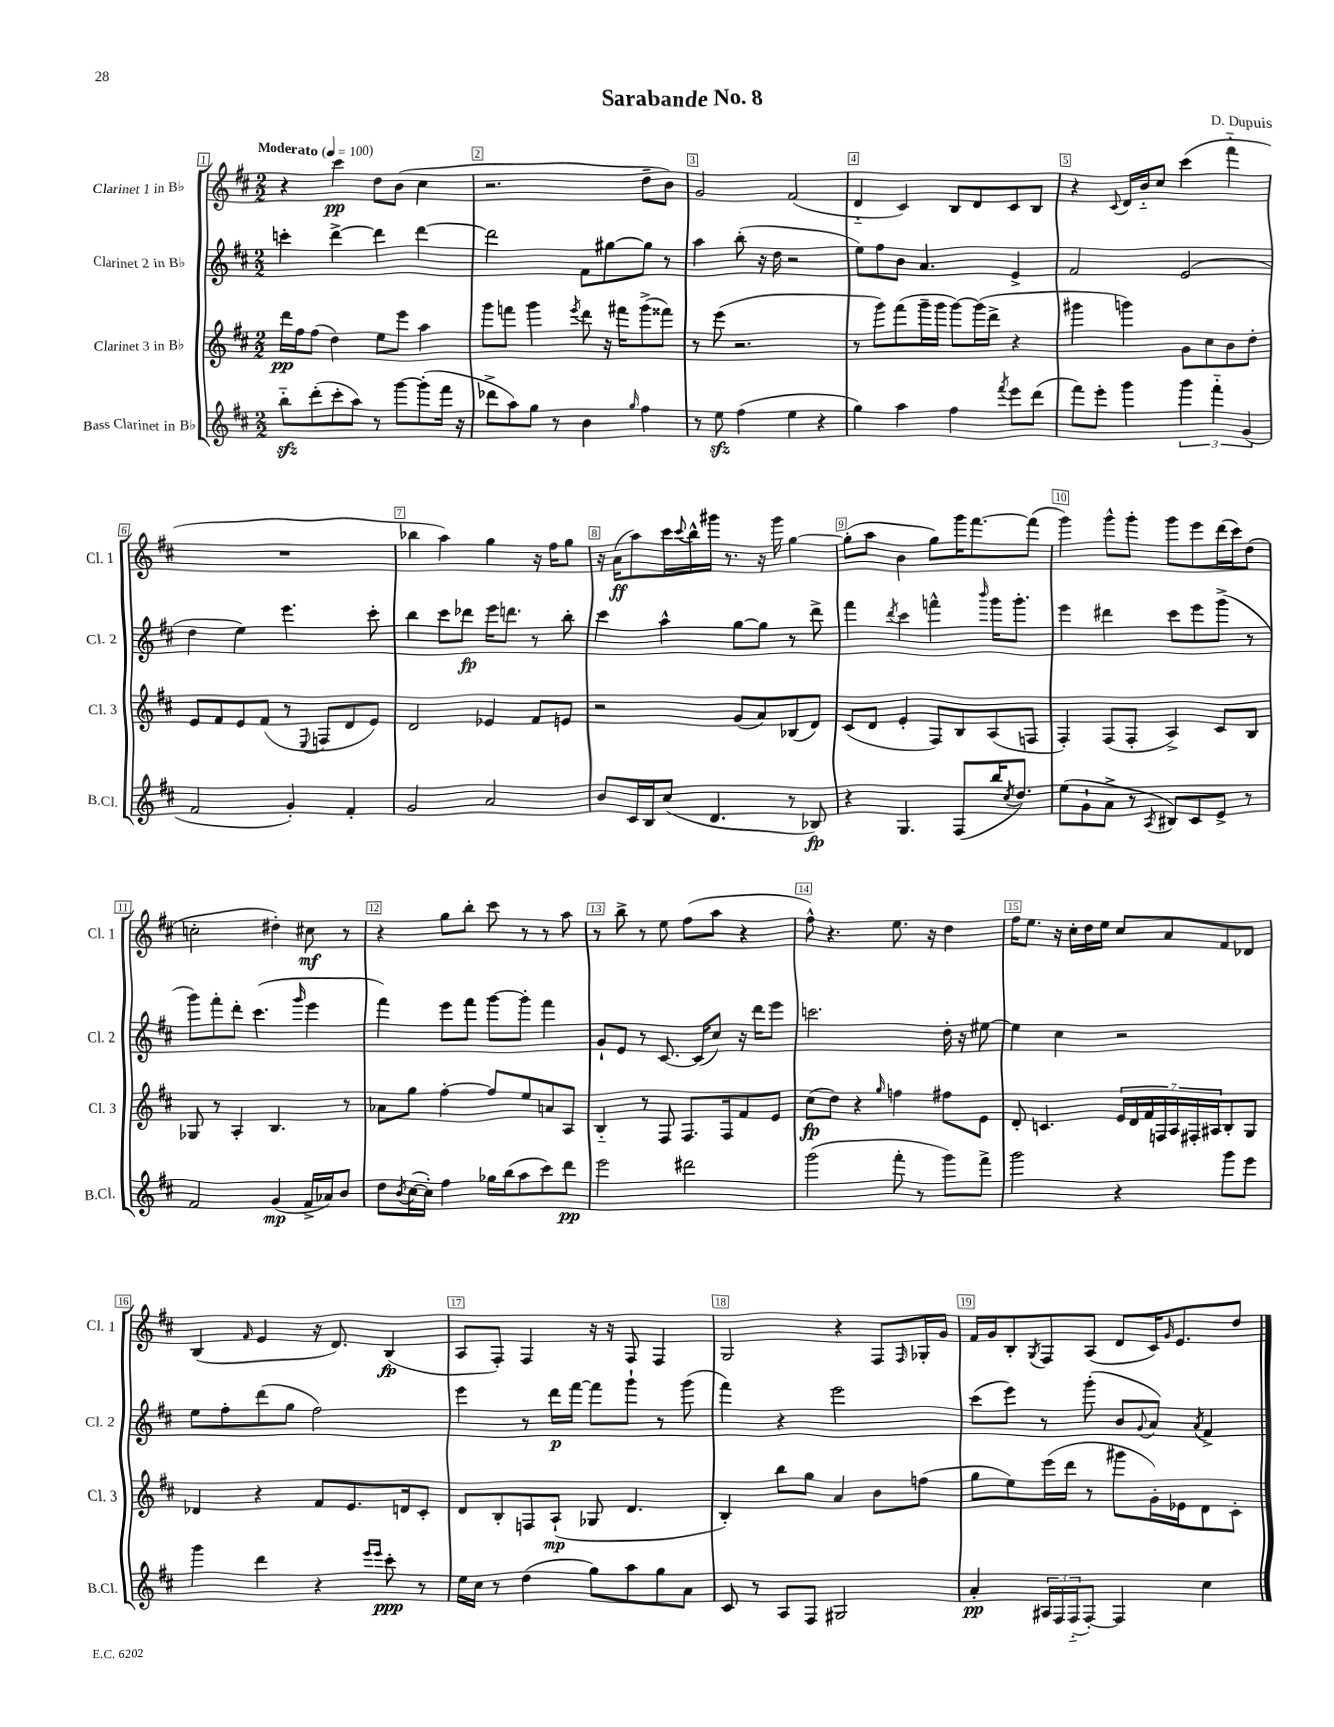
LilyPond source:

\header { title = "Sarabande No. 8" composer = "D. Dupuis" }
<<
\new StaffGroup <<
\new Staff = "s0" \with { instrumentName = "Clarinet 1 in Bb" shortInstrumentName = "Cl. 1" } {
    \clef treble \key d \major \numericTimeSignature \time 2/2 \tempo "Moderato" 4 = 100
    r4 cis'''4\pp d''8 b'8( cis''4 |
    r2. d''8-- b'8) |
    g'2 fis'2( |
    d'4-_ cis'4) b8 d'8 cis'8 b8 |
    r4 \appoggiatura { cis'8 } d'16 b'16-_ cis''8 cis'''4( fis'''4-_ |
    R1 |
    bes''4 a''4) g''4 r16 fis''16 g''8 |
    r16 a'16\ff( a''8) cis'''16 \appoggiatura { cis'''8 } b''16-^ gis'''16 r8. r16 gis'''16 g''4~ |
    g''8-.( a''8 b'4 g''8) g'''16 fis'''8.~ fis'''8( |
    g'''4) g'''8-^ g'''8-. g'''8 e'''8 d'''16( cis'''16) d''8( |
    c''2-. dis''4-.) cis''8\mf r8 |
    r4 g''8 b''8-. cis'''8 r8 r8 a''8 |
    r8 b''8-> r8 e''8 fis''8( a''8 r4 |
    fis''8-^) r4. e''8. r16 d''4 |
    fis''16 e''8. r16 cis''16-. d''16 e''16 cis''8 a'8 fis'8 des'8 |
    b4( \grace { fis'16 } e'4 r16 d'8.) b4\fp( |
    a8 fis8-.) fis4 r16 r16 fis8 fis4 |
    g2 r4 fis8 \grace { fis16 } ges16-. g'16 |
    fis'16 g'16 b8-. \acciaccatura { g8 } fis8 a8( d'8 cis'16) \grace { g'16 } e'8. d''8 \bar "|." |
}
\new Staff = "s1" \with { instrumentName = "Clarinet 2 in Bb" shortInstrumentName = "Cl. 2" } {
    \clef treble \key d \major \numericTimeSignature \time 2/2
    c'''4-. d'''4~-> d'''4 d'''4~ |
    d'''2 fis'8 gis''8~ gis''8 r8 |
    a''4 b''8-.( r16 d''16 r2 |
    e''8) fis''8 b'8 a'4. e'4-> |
    fis'2 e'2( |
    d''4 e''4) e'''4. cis'''8-. |
    b''4 cis'''8 des'''8\fp e'''16 d'''8. r8 b''8-. |
    cis'''4 a''4-^ g''8~ g''8 r8 d'''8-> |
    fis'''4 \acciaccatura { d'''8 } cis'''4 f'''4-^ \grace { b'''16 } g'''16 g'''8.-. |
    e'''4 dis'''4 cis'''8 e'''8 g'''8->( r8 |
    g'''8) fis'''8-. d'''8-. cis'''4.( \grace { g'''16 } e'''4 |
    fis'''4) e'''8 fis'''8 g'''8~ g'''8-. fis'''4 |
    g'8-! e'8 r8 cis'8.~ cis'16( cis''8) r16 d'''16 e'''8 |
    c'''2. d''16-. r16 eis''8~ |
    eis''4 cis''4 r2 |
    e''8 fis''8-. d'''8( g''8 fis''2) |
    e'''4 r8 d'''16\p fis'''16~ fis'''8 g'''8-! r8 g'''8( |
    fis'''4) r4 e'''2 |
    cis'''8( e'''8) r8 g'''8-.( b'8 \appoggiatura { g'8 } a'8) \acciaccatura { a'8 } fis'4-> \bar "|." |
}
\new Staff = "s2" \with { instrumentName = "Clarinet 3 in Bb" shortInstrumentName = "Cl. 3" } {
    \clef treble \key d \major \numericTimeSignature \time 2/2
    d'''16\pp fis''16 fis''8( d''4) e''8 e'''8 a''4 |
    g'''8 f'''8 g'''4 \acciaccatura { e'''8 } d'''8 r16 fis'''16 g'''8->( fisis'''8) |
    r8 e'''8( r2. |
    r8 g'''8) fis'''8( g'''16-- g'''16 g'''8~) g'''16( d'''16-> r4 |
    gis'''4 g'''4) g'8 cis''8 b'8 d''8-. |
    e'8 fis'8 e'8 fis'8( r8 \appoggiatura { e8 } f8 d'8 e'8) |
    d'2 ees'4 fis'8 e'8 |
    r2 g'8( a'8) bes8( d'8) |
    cis'8( d'8 e'4-. fis8) b8 a8( f8 |
    fis4-.) fis8( fis8-. a4->) cis'8 b8 |
    ges8 r8 a4-. b4. r8 |
    aes'8 g''8 fis''4~-. fis''8 e''8 a'8 a8 |
    b4-_ r8 fis8 fis8. fis16 fis'8 e'8 |
    cis''8\fp( d''8) r4 \grace { g''16 } f''4 fis''8 e'8 |
    d'8-. c'4. \tuplet 7/4 { e'16 d'16 fis'16 f16 a16 fis16-. ais16 } b8-. g8 |
    des'4 r4 fis'8 e'8. d'16 cis'8-. |
    d'8 b8-. f8 a8-!\mp( ges8 d'4. |
    b4-.) b''8 g''8 a'4 b'8 f''8( |
    g''8 e''8) e'''16( d'''16 r8 gis'''8 g'16-.) ees'16 d'8 cis'8-. \bar "|." |
}
\new Staff = "s3" \with { instrumentName = "Bass Clarinet in Bb" shortInstrumentName = "B.Cl." } {
    \clef treble \key d \major \numericTimeSignature \time 2/2
    b''8-_\sfz d'''8-.( cis'''8-. a''8) r8 g'''8~ g'''8-.( fis'''16 r16 |
    des'''8-> a''8) g''8 r8 b'4 \grace { g''16 } fis''4 |
    r8 e''8\sfz fis''4( e''4 r4 |
    g''4) a''4 fis''4 \acciaccatura { fis'''8 } e'''8 d'''8( |
    fis'''8) e'''8-. g'''4 \tuplet 3/2 { g'''4 fis'''4-_ g'4( } |
    fis'2 g'4-.) fis'4-. |
    g'2 a'2 |
    b'8 cis'16 b16 cis''8( d'4. r8 bes8\fp) |
    r4 g4. fis8( b''16 \acciaccatura { cis''8 } d''8.) |
    e''8( g'8-! a'8-> r8 \acciaccatura { a8 } bis8) cis'8 e'8-> r8 |
    fis'2 g'4\mp( fis'16-> aes'16) b'8 |
    d''8 \acciaccatura { b'8 } cis''16~( cis''16-.) fis''4 ges''16 b''16( a''8 cis'''8) d'''8\pp |
    e'''2 dis'''2 |
    g'''2( fis'''8-. r8 g'''8) fis'''8-> |
    g'''2 r4 g'''8 e'''8 |
    g'''4 d'''4 r4 \grace { e'''16 e'''16 } cis'''8-.\ppp r8 |
    e''16 cis''16 r8 d''4( g''8) a''8 g''8 a'8 |
    cis'8 r8 a8 fis8 gis2 |
    a'4-.\pp \tuplet 3/2 { ais16 fis16 fis16-_( } fis8~-.) fis4 cis''4 \bar "|." |
}
>>
>>
\layout { \context { \Score \override BarNumber.break-visibility = ##(#f #t #t) barNumberVisibility = #all-bar-numbers-visible \override BarNumber.stencil = #(make-stencil-boxer 0.1 0.3 ly:text-interface::print) } }
